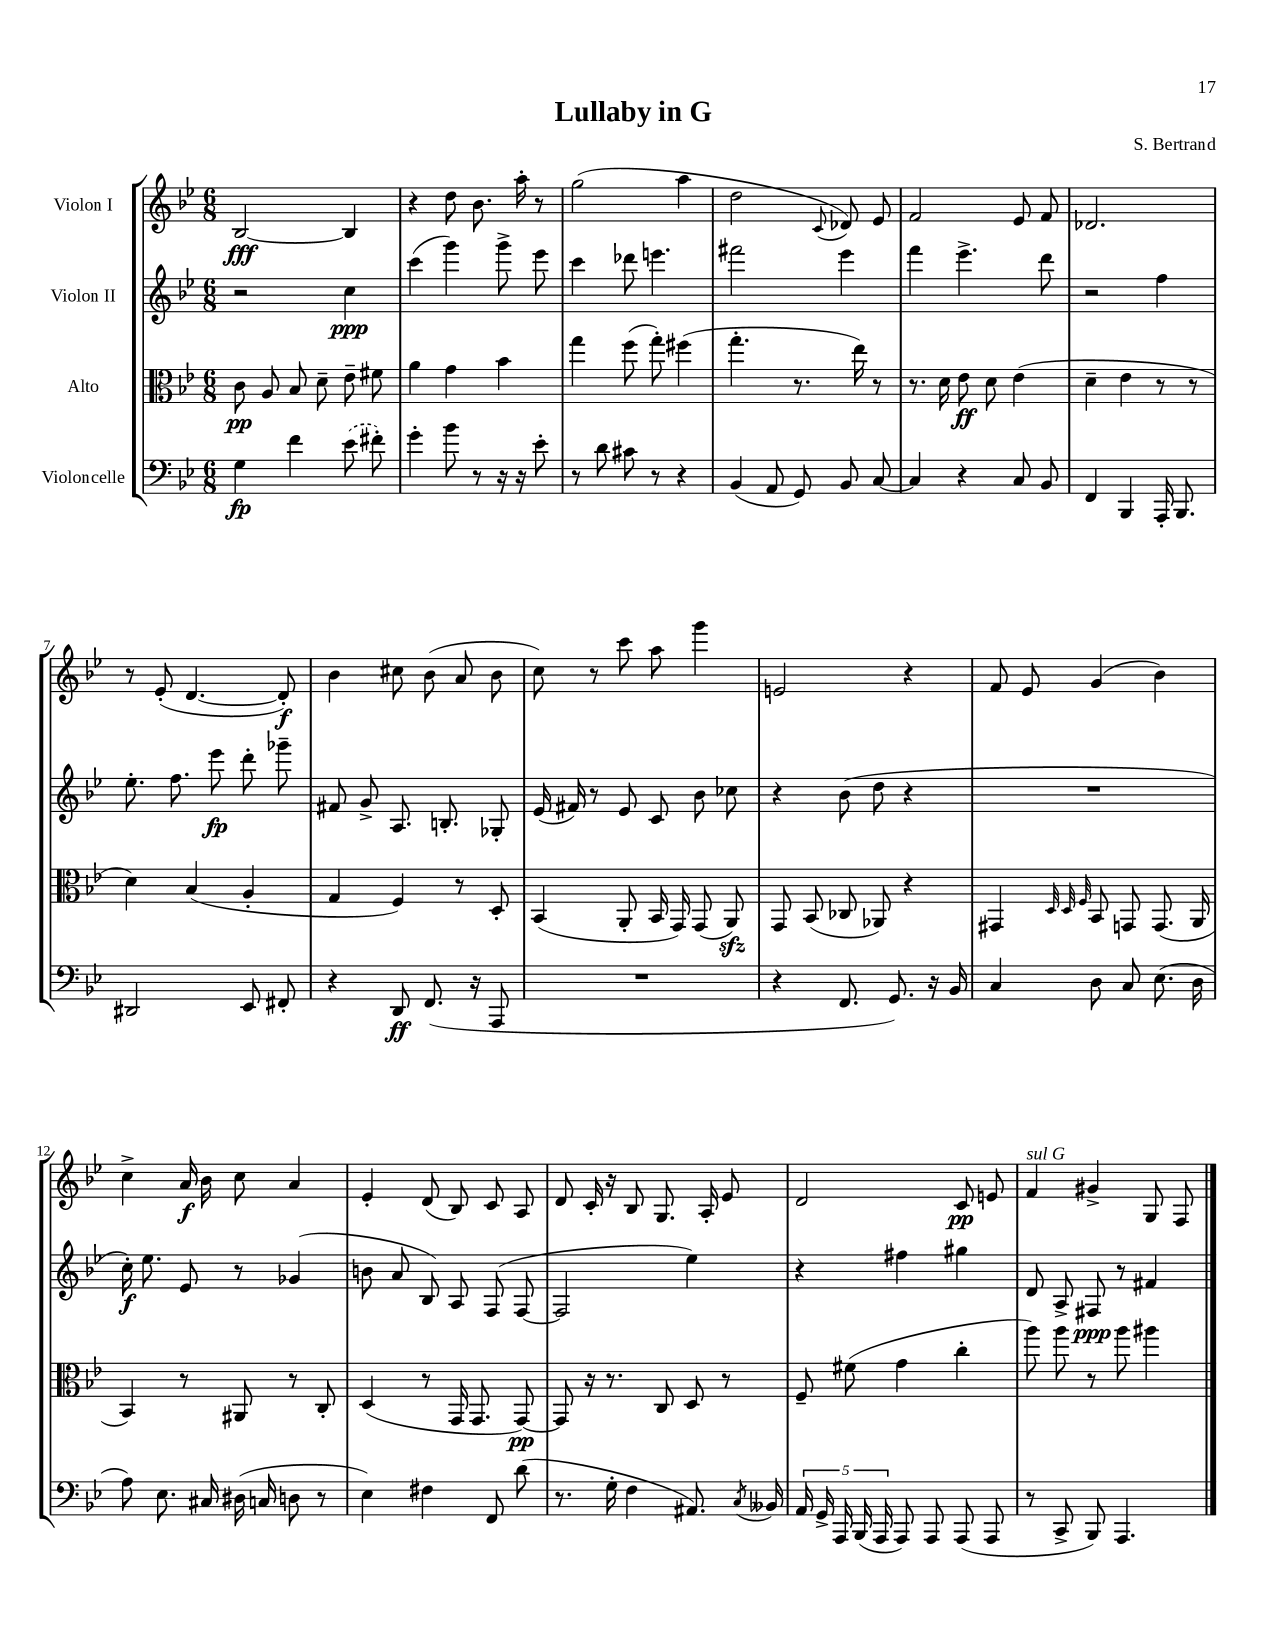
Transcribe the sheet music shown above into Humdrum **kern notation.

**kern	**dynam	**kern	**dynam	**kern	**dynam	**kern	**dynam
*part4	*part4	*part3	*part3	*part2	*part2	*part1	*part1
*staff4	*staff4	*staff3	*staff3	*staff2	*staff2	*staff1	*staff1
*I"Violoncelle	*	*I"Alto	*	*I"Violon II	*	*I"Violon I	*
*clefF4	*	*clefC3	*	*clefG2	*	*clefG2	*
*k[b-e-]	*	*k[b-e-]	*	*k[b-e-]	*	*k[b-e-]	*
*M6/8	*	*M6/8	*	*M6/8	*	*M6/8	*
=1	=1	=1	=1	=1	=1	=1	=1
4G\	fp	8c\	pp	2r	.	[2B-/	fff
.	.	8A/	.	.	.	.	.
4f\	.	8B-/	.	.	.	.	.
.	.	8d~\	.	.	.	.	.
(8e-\	.	8e-~\	.	4cc\	ppp	4B-/]	.
8f#X'\)	.	8f#X\	.	.	.	.	.
=2	=2	=2	=2	=2	=2	=2	=2
4g'\	.	4a\	.	(4ccc\	.	4r	.
8b-\	.	4g\	.	4ggg\)	.	8dd\	.
8r	.	.	.	.	.	8.b-\	.
16r	.	4b-\	.	8ggg^\	.	.	.
16r	.	.	.	.	.	16aa'\	.
8e-'\	.	.	.	8eee-\	.	8r	.
=3	=3	=3	=3	=3	=3	=3	=3
8r	.	4gg\	.	4ccc\	.	(2gg\	.
8d\	.	.	.	.	.	.	.
8c#X\	.	(8ff\	.	8ddd-X\	.	.	.
8r	.	8gg'\)	.	4.eeen\	.	.	.
4r	.	(4ff#X\	.	.	.	4aa\	.
=4	=4	=4	=4	=4	=4	=4	=4
(4BB-/	.	4.gg'\	.	2fff#X\	.	2dd\	.
8AA/	.	.	.	.	.	.	.
8GG/)	.	8.r	.	.	.	.	.
.	.	.	.	.	.	8qqc/	.
8BB-/	.	.	.	4eee-\	.	8d-X/)	.
.	.	16ee-\)	.	.	.	.	.
[8C/	.	8r	.	.	.	8e-/	.
=5	=5	=5	=5	=5	=5	=5	=5
4C/]	.	8.r	.	4fff\	.	2f/	.
.	.	16d\	.	.	.	.	.
4r	.	8e-\	ff	4.eee-^\	.	.	.
.	.	8d\	.	.	.	.	.
8C/	.	(4e-\	.	.	.	8e-/	.
8BB-/	.	.	.	8ddd\	.	8f/	.
=6	=6	=6	=6	=6	=6	=6	=6
4FF/	.	4d~\	.	2r	.	2.d-X/	.
4BBB-/	.	4e-\	.	.	.	.	.
16AAA'/	.	8r	.	4ff\	.	.	.
8.BBB-/	.	.	.	.	.	.	.
.	.	8r	.	.	.	.	.
!!LO:LB:g=z
=7	=7	=7	=7	=7	=7	=7	=7
2DD#X/	.	4d\)	.	8.ee-'\	.	8r	.
.	.	.	.	.	.	(8e-'/	.
.	.	.	.	8.ff\	.	.	.
.	.	(4B-/	.	.	.	[4.d/	.
.	.	.	.	8eee-\	fp	.	.
8EE-/	.	4A'/	.	8ddd'\	.	.	.
8FF#X'/	.	.	.	8ggg-X~\	.	8d'/])	f
=8	=8	=8	=8	=8	=8	=8	=8
4r	.	4G/	.	8f#X/	.	4b-\	.
.	.	.	.	8g^/	.	.	.
8DD/	ff	4F/)	.	8.A/	.	8cc#X\	.
(8.FF/	.	.	.	.	.	(8b-\	.
.	.	.	.	8.Bn'/	.	.	.
.	.	8r	.	.	.	8a/	.
16r	.	.	.	.	.	.	.
8AAA/	.	8D'/	.	8G-X'/	.	8b-\	.
=9	=9	=9	=9	=9	=9	=9	=9
2.r	.	(4BB-/	.	(16e-/	.	8cc\)	.
.	.	.	.	16f#X/)	.	.	.
.	.	.	.	8r	.	8r	.
.	.	8AA'/	.	8e-/	.	8ccc\	.
.	.	16BB-/	.	8c/	.	8aa\	.
.	.	16GG/)	.	.	.	.	.
.	.	(8GG/	.	8b-\	.	4ggg\	.
.	.	8AAzz/)	.	8cc-X\	.	.	.
=10	=10	=10	=10	=10	=10	=10	=10
4r	.	8GG/	.	4r	.	2en/	.
.	.	(8BB-/	.	.	.	.	.
8.FF/	.	8C-X/	.	(8b-\	.	.	.
.	.	8AA-X/)	.	8dd\	.	.	.
8.GG/)	.	.	.	.	.	.	.
.	.	4r	.	4r	.	4r	.
16r	.	.	.	.	.	.	.
16BB-/	.	.	.	.	.	.	.
=11	=11	=11	=11	=11	=11	=11	=11
4C/	.	4GG#X/	.	2.r	.	8f/	.
.	.	.	.	.	.	8e-/	.
.	.	32qqD/	.	.	.	.	.
.	.	32qqD/	.	.	.	.	.
.	.	32qqF/	.	.	.	.	.
8D\	.	8BB-/	.	.	.	(4g/	.
8C/	.	8GGn/	.	.	.	.	.
(8.E-\	.	(8.GG/	.	.	.	4b-\)	.
16D\	.	16AA/	.	.	.	.	.
!!LO:LB:g=z
=12	=12	=12	=12	=12	=12	=12	=12
8A\)	.	4BB-/)	.	16cc'\)	f	4cc^\	.
.	.	.	.	8.ee-\	.	.	.
8.E-\	.	.	.	.	.	.	.
.	.	8r	.	8e-/	.	16a/	f
16C#X/	.	.	.	.	.	16b-\	.
(16D#X\	.	8AA#X/	.	8r	.	8cc\	.
16Cn/	.	.	.	.	.	.	.
8Dn\	.	8r	.	(4g-X/	.	4a/	.
8r	.	8C'/	.	.	.	.	.
=13	=13	=13	=13	=13	=13	=13	=13
4E-\)	.	(4D/	.	8bn\	.	4e-'/	.
.	.	.	.	8a/	.	.	.
4F#X\	.	8r	.	8B-/)	.	(8d/	.
.	.	16GG/	.	8A/	.	8B-/)	.
.	.	8.GG/	.	.	.	.	.
8FF/	.	.	.	(8F/	.	8c/	.
(8d\	.	[8GG/)	pp	[8F/	.	8A/	.
=14	=14	=14	=14	=14	=14	=14	=14
8.r	.	8GG/]	.	2F/]	.	8d/	.
.	.	16r	.	.	.	16c'/	.
16G'\	.	8.r	.	.	.	16r	.
4F\	.	.	.	.	.	8B-/	.
.	.	8C/	.	.	.	8.G/	.
8.AA#X/)	.	8D/	.	4ee-\)	.	.	.
.	.	.	.	.	.	16A'/	.
.	.	8r	.	.	.	8e-/	.
8qC/	.	.	.	.	.	.	.
16BB--X/	.	.	.	.	.	.	.
=15	=15	=15	=15	=15	=15	=15	=15
20AA/	.	8F~/	.	4r	.	2d/	.
20GG^/	.	.	.	.	.	.	.
20AAA/	.	.	.	.	.	.	.
.	.	(8f#X\	.	.	.	.	.
(20BBB-/	.	.	.	.	.	.	.
20AAA/	.	.	.	.	.	.	.
8AAA/)	.	4g\	.	4ff#X\	.	.	.
8AAA/	.	.	.	.	.	.	.
(8AAA/	.	4cc'\	.	4gg#X\	.	8c/	pp
8AAA/	.	.	.	.	.	8en/	.
=16	=16	=16	=16	=16	=16	=16	=16
!	!	!	!	!	!	!LO:TX:a:i:t=sul G	!
8r	.	8aa\)	.	8d/	.	4f/	.
8CC^/	.	8aa\	.	8A^/	.	.	.
8BBB-/)	.	8r	.	8F#X/	ppp	4g#X^/	.
4.AAA/	.	8aa\	.	8r	.	.	.
.	.	4aa#X\	.	4f#X/	.	8G/	.
.	.	.	.	.	.	8F/	.
==	==	==	==	==	==	==	==
*-	*-	*-	*-	*-	*-	*-	*-
